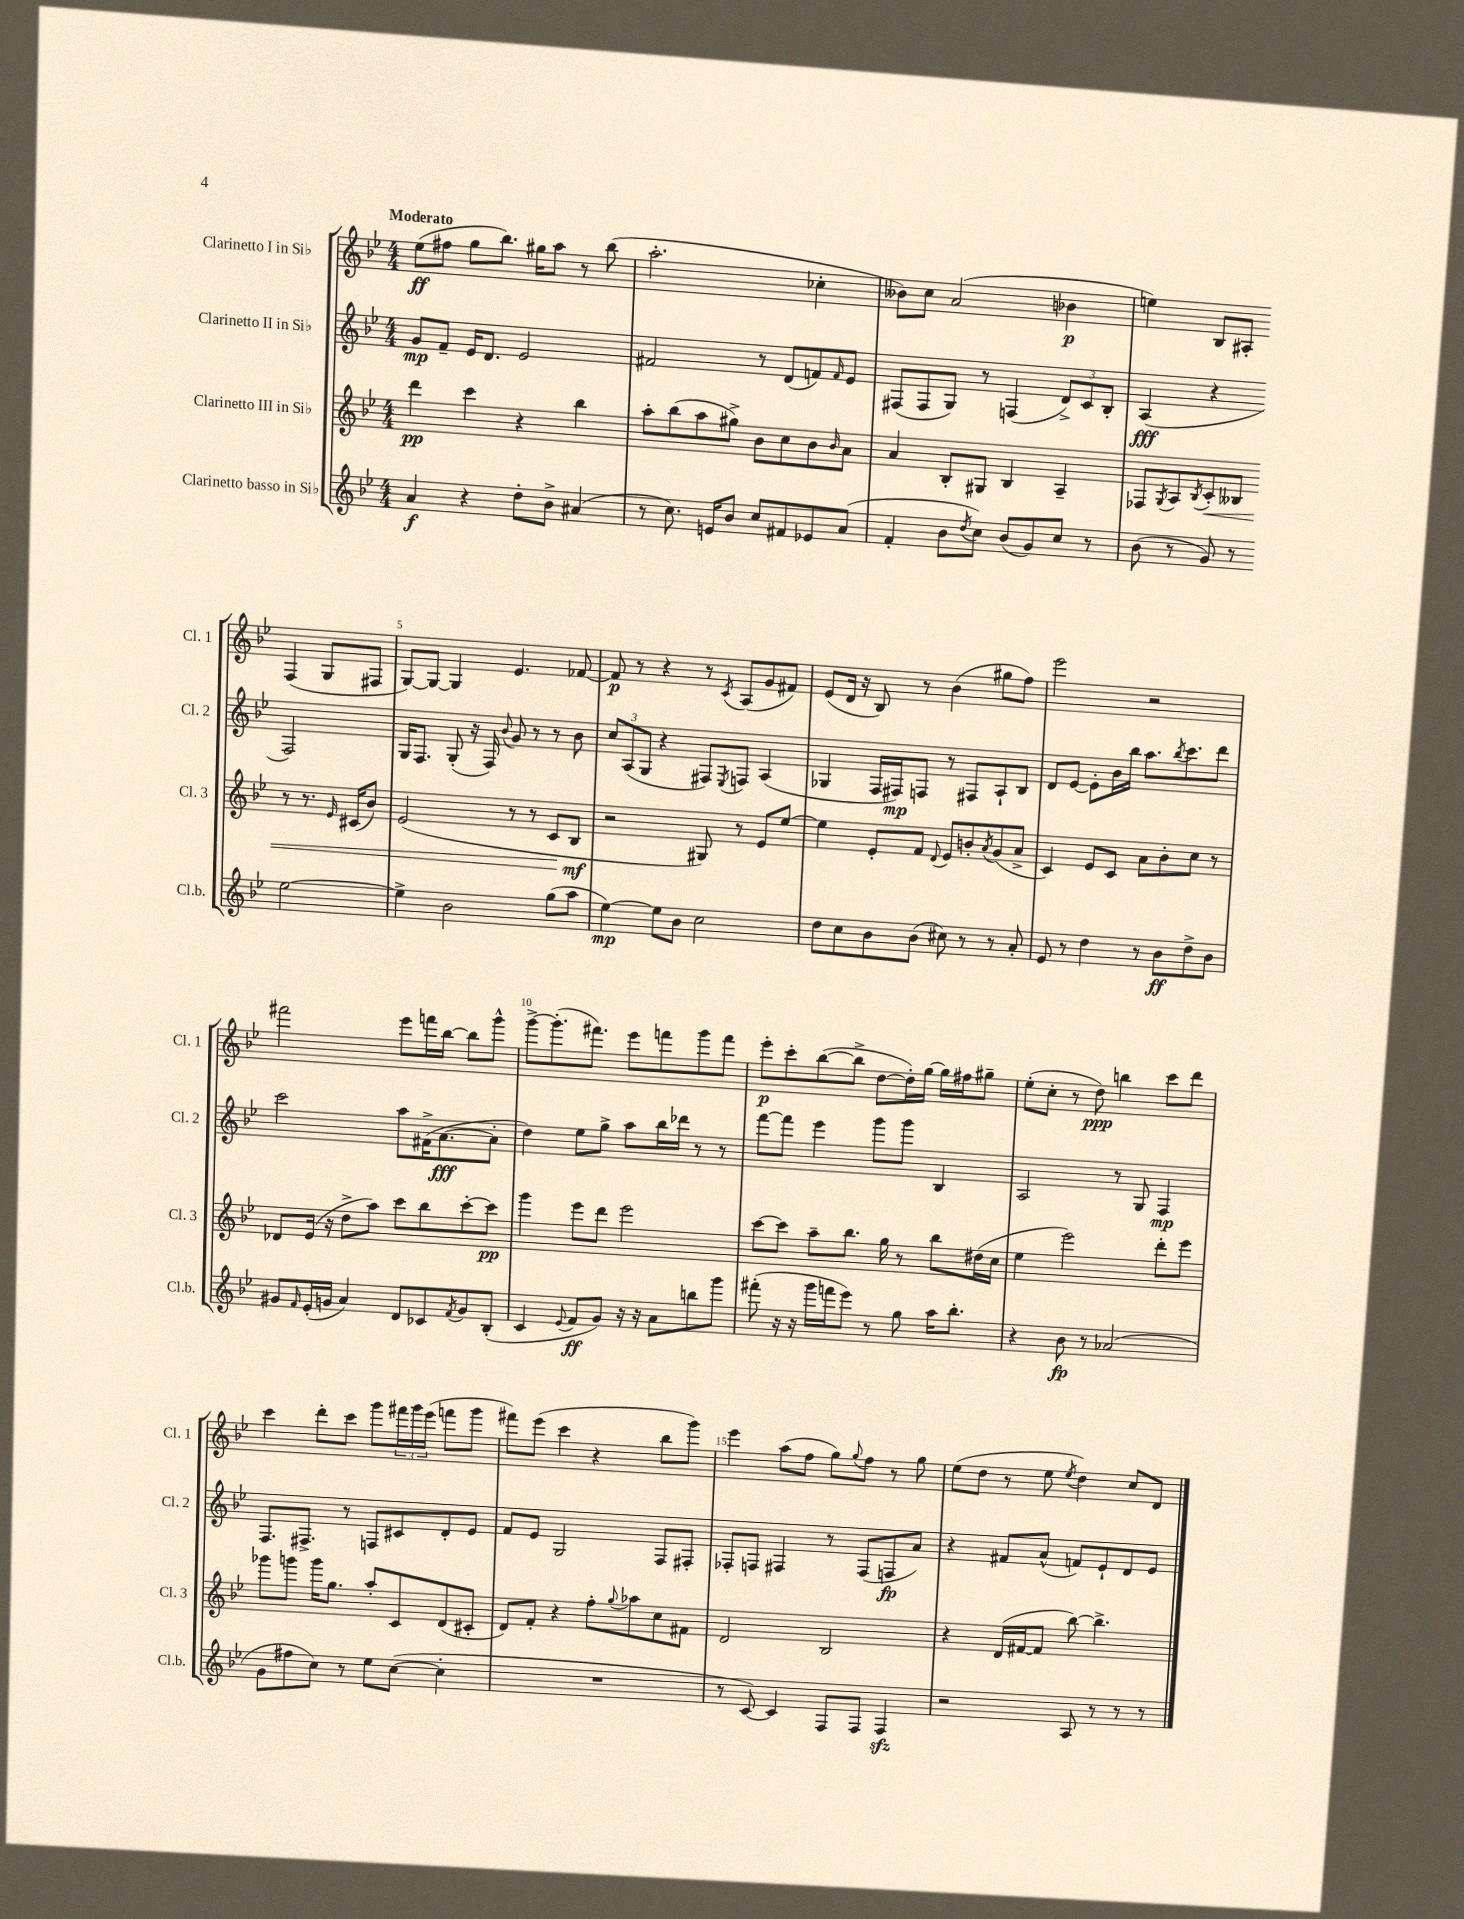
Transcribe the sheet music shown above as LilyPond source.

<<
\new StaffGroup <<
\new Staff = "s0" \with { instrumentName = "Clarinetto I in Sib" shortInstrumentName = "Cl. 1" } {
    \clef treble \key bes \major \numericTimeSignature \time 4/4 \tempo "Moderato"
    ees''8\ff( fis''8 g''8 bes''8.) gis''16 a''8 r8 bes''8( |
    a''2.-. ces''4-. |
    beses'8) c''8 a'2( bes'4\p |
    e''4) bes8 ais8-. f4( g8 fis8 |
    g8~) g8~ g4 ees'4. fes'8~ |
    fes'8\p r8 r4 r8 \acciaccatura { c'8 } a8( g'8 fis'8) |
    ees'8( d'16 r16 bes8) r8 bes'4( gis''8 f''8) |
    ees'''2 r2 |
    fis'''2 ees'''8 f'''16 bes''16~ bes''8 g'''8-^ |
    g'''8~-> g'''8.-.( fis'''8.) ees'''8 f'''8 g'''8 f'''8 |
    ees'''8-.\p c'''8-. bes''8~( bes''8-> d''8~ d''16-.) g''16~ g''16 fis''16 gis''8-- |
    ees''8-.( c''8-. r8 d''8\ppp) b''4 c'''8 d'''8 |
    c'''4 d'''8-. c'''8 g'''8 \tuplet 3/2 { fis'''16 g'''16 ees'''16( } f'''8 g'''8 |
    fis'''8) ees'''8( c'''4 r4 bes''8 g'''8) |
    ees'''4 a''8( f''8 g''8) \appoggiatura { g''8 } f''8 r8 g''8 |
    ees''8( d''8 r8 ees''8 \acciaccatura { ees''8 } d''4) c''8 d'8 \bar "|." |
}
\new Staff = "s1" \with { instrumentName = "Clarinetto II in Sib" shortInstrumentName = "Cl. 2" } {
    \clef treble \key bes \major \numericTimeSignature \time 4/4
    g'8\mp f'8-- ees'16 d'8. ees'2 |
    fis'2 r8 d'8( f'8) \grace { f'16 } ees'8 |
    fis8( fis8 g8) r8 f4( \tuplet 3/2 { d'8->) c'8 bes8-. } |
    a4\fff( r4 f2) |
    g16 f8. g8-.( r16 f16) \appoggiatura { bes'8 } g'8 r8 r8 bes'8 |
    \tuplet 3/2 { c''8 a8( g8 } r4 fis8) \acciaccatura { ees8 } f8 a4( |
    ges4 f16 fis16\mp) f8 r8 fis8 a8-! bes8 |
    d'8 ees'8~ ees'8-. bes'16 bes''16 a''8. \acciaccatura { bes''8 } c'''8. d'''8 |
    c'''2 a''8 fis'16->( a'8.~\fff a'8-. |
    d''4) ees''8 g''8-> a''8 bes''16 des'''16 r8 r8 |
    f'''8~ f'''8 ees'''4 g'''8 g'''8 bes4 |
    a2 r8 g8 f4\mp |
    f8. fis8.-> r8 f8 cis'8 d'8-. ees'8 |
    f'8 ees'8 g2 f8 fis8-. |
    fes8-. f8 fis4 r8 fis8( f8\fp a'8) |
    r4 fis'8 a'8-^( f'8) ees'8-! d'8 ees'8 \bar "|." |
}
\new Staff = "s2" \with { instrumentName = "Clarinetto III in Sib" shortInstrumentName = "Cl. 3" } {
    \clef treble \key bes \major \numericTimeSignature \time 4/4
    d'''4\pp c'''4 r4 bes''4 |
    a''8-. bes''8( a''8 gis''8->) bes'8 c''8 bes'8 \grace { bes'16 } a'8 |
    a'4 bes8-. gis8 bes4 a4-- |
    fes8 \acciaccatura { g8 } a8 \acciaccatura { bes8 } c'8-.\< beses8 r8 r8. \grace { ees'16 } cis'16( bes'8) |
    ees'2( r8 r8 c'8\! bes8\mf |
    r2 gis8) r8 ees'8 ees''8~ |
    ees''4 ees'8-. f'8 \appoggiatura { d'8 } ees'8 b'8-. \acciaccatura { a'8 } g'8( a'8-> |
    c'4) ees'8 c'8 a'8 bes'8-. c''8 r8 |
    des'8 ees'16( r16 d''8-> a''8) c'''8 bes''8 c'''8~-. c'''8\pp |
    g'''4 ees'''8 d'''8 ees'''2 |
    c'''8~ c'''8 a''8-- bes''8. g''16 r8 bes''8 dis''16( c''16 |
    ees''4 ees'''2) d'''8-. ees'''8 |
    ges'''8 g'''8 g'''16 g''8. a''8-. c'8 d'8( cis'8-. |
    d'8) f'8-. r4 f''8-. \appoggiatura { g''8 } aes''8 c''8 fis'8 |
    d'2 bes2 |
    r4 d'16( fis'16~ fis'8 bes''8~) bes''4.-> \bar "|." |
}
\new Staff = "s3" \with { instrumentName = "Clarinetto basso in Sib" shortInstrumentName = "Cl.b." } {
    \clef treble \key bes \major \numericTimeSignature \time 4/4
    a'4\f r4 d''8-. bes'8-> ais'4( |
    r8 c''8.) e'16 bes'8 c''8 fis'8 ees'8 a'8( |
    f'4-. bes'8 \acciaccatura { d''8 } c''8) bes'8( g'8) c''8 r8 |
    bes'8( r8 g'8) r8 ees''2~ |
    ees''4-> bes'2 g''8( a''8 |
    ees''4~\mp) ees''8 bes'8 c''2 |
    d''8 c''8 bes'8 bes'8( cis''8) r8 r8 a'8-. |
    ees'8 r8 d''4 r8 bes'8\ff d''8-> bes'8 |
    gis'8 \grace { f'16 } ees'16-.( g'16 a'4) d'8 ces'8 \acciaccatura { f'8 } g'8 bes8-.( |
    c'4 \appoggiatura { ees'8 } f'8\ff g'8) r16 r16 a'8 b''8 g'''8 |
    fis'''8-.( r16 r16 g'''16 f'''16 ees'''8) r8 g''8 a''16 bes''8.-. |
    r4 bes'8\fp r8 aes'2( |
    g'8 fis''8 c''8) r8 ees''8 c''8~( c''4-. |
    R1 |
    r8 c'8~) c'4 f8 f8 f4\sfz |
    r2 a8 r8 r8 r8 \bar "|." |
}
>>
>>
\layout { \context { \Score \override BarNumber.break-visibility = ##(#f #t #t) barNumberVisibility = #(every-nth-bar-number-visible 5) } }
